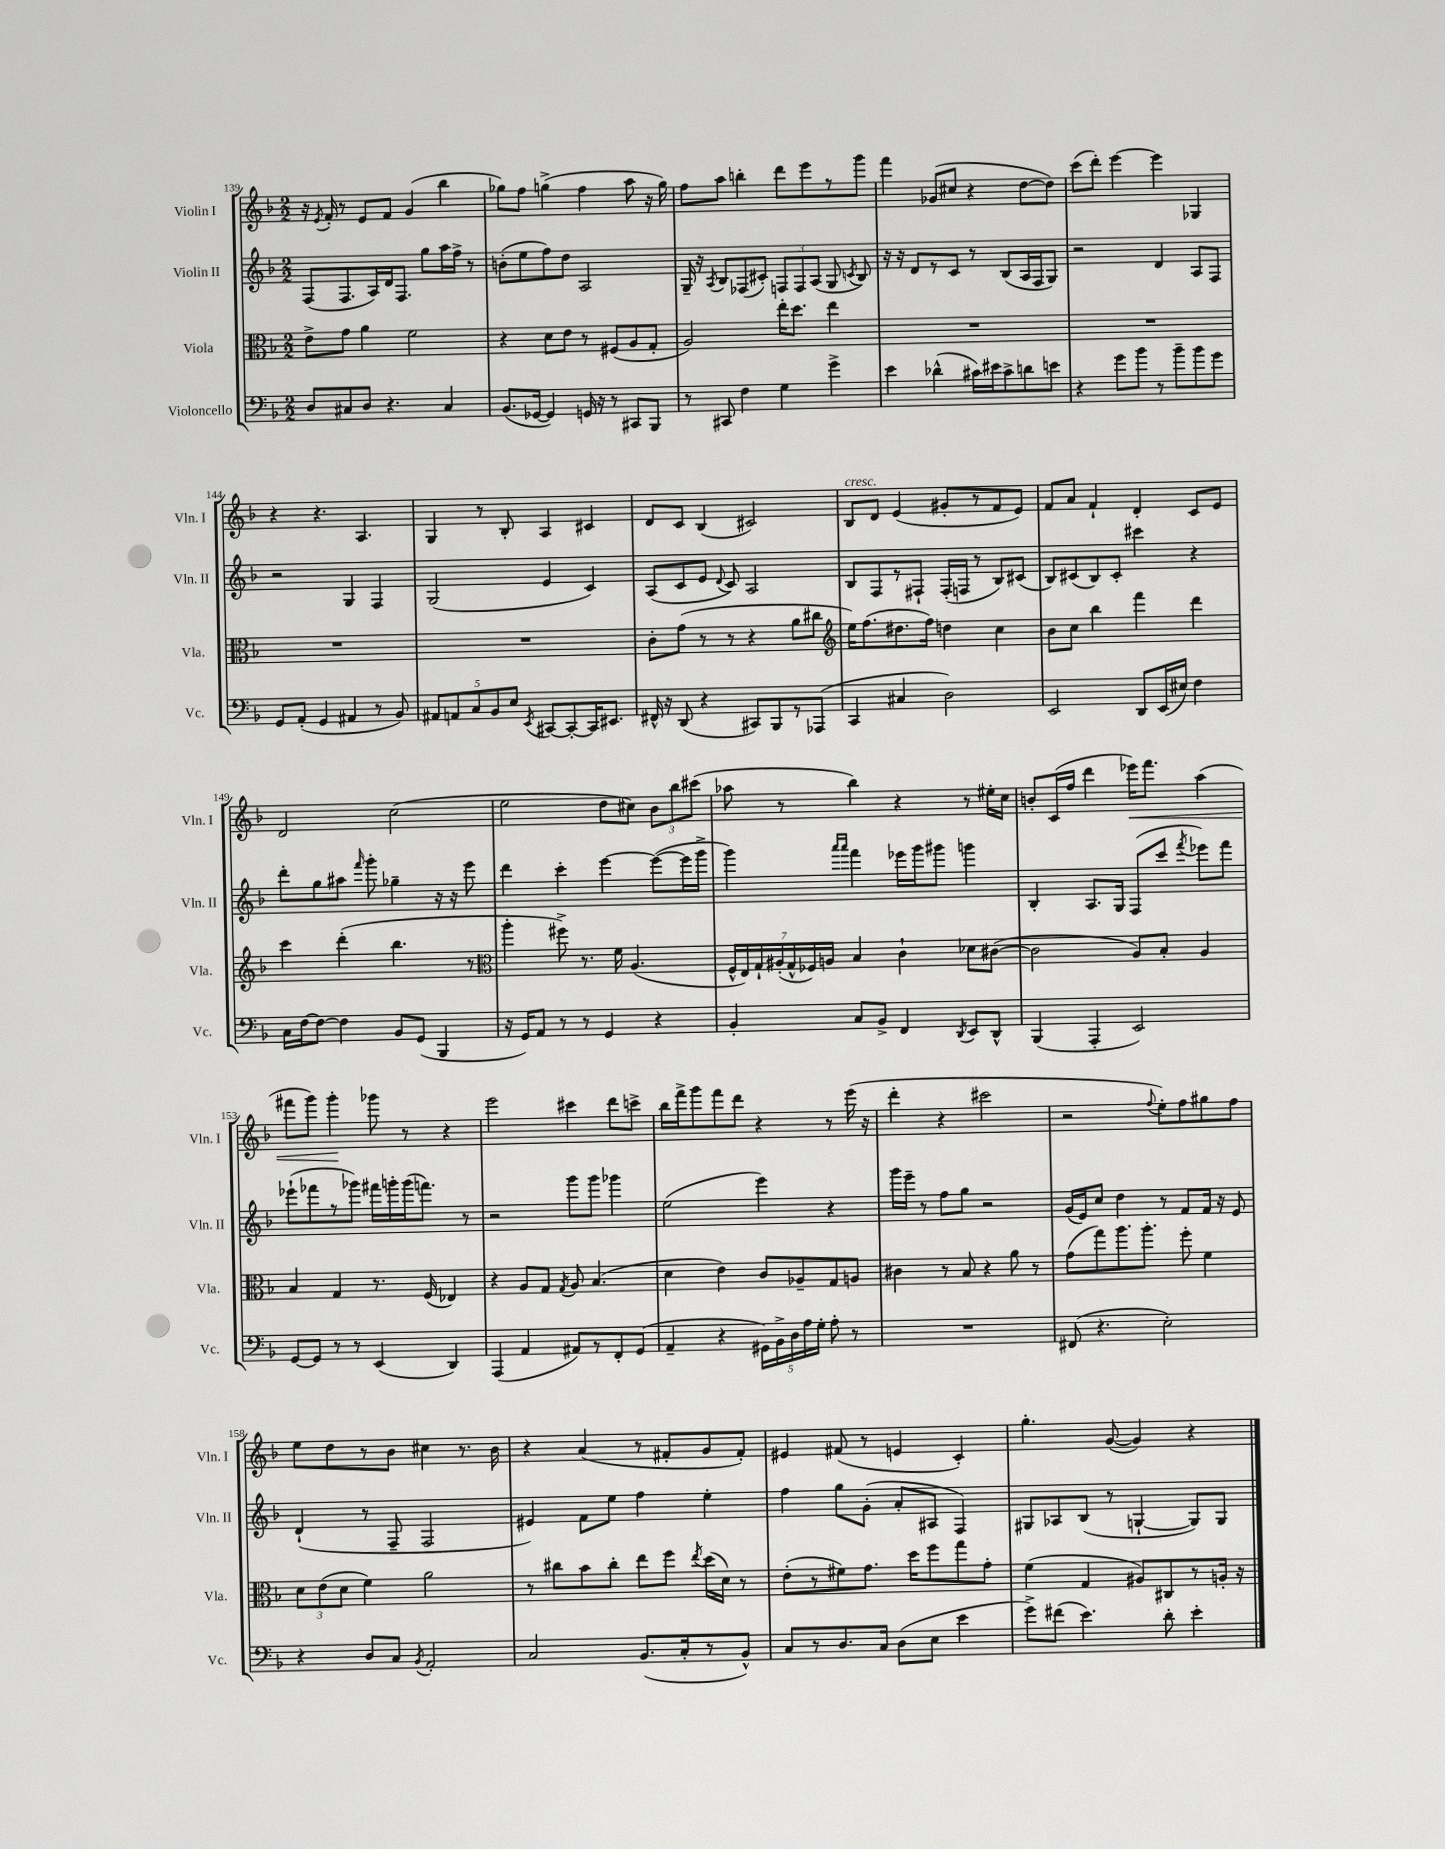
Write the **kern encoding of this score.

**kern	**kern	**kern	**kern
*staff4	*staff3	*staff2	*staff1
*clefF4	*clefC3	*clefG2	*clefG2
*k[b-]	*k[b-]	*k[b-]	*k[b-]
*M2/2	*M2/2	*M2/2	*M2/2
8D/L	8e^\L	(8F/L	16r
.	.	.	8qe/
.	.	.	16f'/
8C#/	8g\J	8.F/	8r
8D/J	4a\	.	8e/L
.	.	16A/L)	.
4.r	.	16d/J	8f/J
.	.	8.F/J	.
.	2f\	.	(4g/
.	.	8gg\L	.
4C#/	.	16aa\L	4bb-\
.	.	16ff^\JJ	.
.	.	8r	.
=	=	=	=
(8.BB-/L	4r	(8b'\L	8gg-\L)
.	.	8ee\	8ff\J
[16GG-/Jk	.	.	.
4GG-/])	8d\L	8ff\)	(4gg^\
.	8e\J	8dd\J	.
16GG/	8r	2A/	4ff\
16r	.	.	.
8r	(8F#/L	.	.
8CC#/L	8A/	.	8aa\
8BBB-/J	8G'/J	.	16r
.	.	.	16gg\)
=	=	=	=
8r	2A/)	16G~/	8ff\L
.	.	16r	.
.	.	8qA/	.
8CC#/	.	8B-/L	8aa\J
4F\	.	(8F-/	4bb'\
.	.	8c#'/J)	.
4G\	16ee'\LK	12F/L	8ddd\L
.	8.dd\J	.	.
.	.	12F/	.
.	.	.	8eee\
.	.	(12A/J	.
4g^\	4ee\	8G/	8r
.	.	8qc/	.
.	.	8B-/)	8ggg\J
=	=	=	=
4e\	1r	16r	4fff\
.	.	16r	.
.	.	8d/L	.
(4d-^^\	.	8r	(8g-/L
.	.	8c/J	8cc#/J
16c#\LL)	.	8r	4r
16e#\J	.	.	.
8c#^\	.	(8B-/L	.
8d\	.	16A/L	[8dd\L
.	.	16F/J	.
8e\J	.	8G/J)	8dd\]J)
=	=	=	=
4r	1r	2r	(8ccc\L
.	.	.	8ddd'\J)
8g\L	.	.	[4eee\
8b-\J	.	.	.
8r	.	4d/	4eee\]
8b-~\L	.	.	.
8b-\	.	8A/L	4G-/
8g\J	.	8F/J	.
=	=	=	=
8GG/L	1r	2r	4r
(8AA'/J	.	.	.
4GG/	.	.	4.r
4AA#/	.	4G/	.
.	.	.	4.A/
8r	.	4F/	.
8BB-/)	.	.	.
=	=	=	=
10AA#/L	1r	(2G/	4G/
10AA/	.	.	.
10C/	.	.	.
.	.	.	8r
10BB-/	.	.	.
.	.	.	8B-'/
10E/J	.	.	.
8qEE/	.	.	.
[8CC#/L	.	4e/	4A/
8CC#'/_	.	.	.
16CC#/]K	.	4c/)	4c#/
8.EE#/J	.	.	.
=	=	=	=
16FF#^^/	8c'\L	(8A/L	8d/L
16r	.	.	.
(8DD/	(8g\J	8c/	8c/J
4r	8r	8e/J	(4B-/
.	.	8qqd/	.
.	8r	8c/)	.
8CC#/L)	4r	2A/	2c#/)
8BBB-/	.	.	.
8r	8a\L	.	.
(8AAA-/J	8cc#\J	.	.
=	=	=	=
*	*clefG2	*	*
4CC/	16ee\LK)	8B-/L	8B-/L
.	(8.ff\	.	.
.	.	8F/	8d/J
4C#/	8.dd#\	8r	(4e/
.	.	8F#`/J	.
.	16ff\Jk)	.	.
2D\)	4dd\	(16F#'/LL	8g#'/L
.	.	16F/JJ	.
.	.	8r	8r
.	4cc\	8B-/L)	8f/
.	.	(8c#/J	8e/J)
=	=	=	=
2EE/	8b-\L	8B-/L)	8f/L
.	8cc\J	(8c#/	8a/J
.	4bb-\	8B-/)	4f`/
.	.	8c#'/J	.
8DD/L	4fff\	4ccc#\	4d'/
(16EE/L	.	.	.
16E#/JJ)	.	.	.
4F\	4ddd\	4r	8c/L
.	.	.	8e/J
=	=	=	=
16C\LL	4ccc\	8ddd'\L	2d/
[16F\J	.	.	.
8F\_J	.	8gg\	.
4F\]	(4ddd'\	8aa#\J	.
.	.	16qqfff/	.
.	.	8ggg'\	.
8BB-/L	4.bb-\	4gg-~\	(2cc\
(8GG/J	.	.	.
4BBB-/	.	16r	.
.	.	16r	.
.	8r	8eee\	.
=	=	=	=
*	*clefC3	*	*
16r	4aa'\	4ddd\	2ee\
16GG/LK)	.	.	.
8AA/J	.	.	.
8r	8ff#^\)	4ccc'\	.
8r	8.r	.	.
4GG/	.	[4eee\	8dd\L
.	16f\	.	.
.	(4.A/	.	8cc#\J)
4r	.	(8eee\_L	12b-\L
.	.	.	12bb-\
.	.	16eee\]L	.
.	.	.	(12ccc#\J
.	.	16ggg^\JJ	.
=	=	=	=
4BB-'/	28F^^/LL	4ggg\)	8aa-\
.	28E/)	.	.
.	28G`/	.	.
.	(28A#'/	.	.
.	.	.	8r
.	28G^^/	.	.
.	28F-/)	.	.
.	28A/JJ	.	.
.	.	16qqaaa/LL	.
.	.	16qqaaa/JJ	.
8C/L	4B-/	4fff\	4bb-\)
8BB-^/J	.	.	.
4FF/	4c`\	16eee-\LL	4r
.	.	16ggg\J	.
.	.	8ggg#\J	.
8qDD/	.	.	.
8EE/L	8d-\L	4ggg\	8r
8DD^^/J	([8c#\J	.	16ee#'\LL
.	.	.	16cc\JJ
=	=	=	=
(4BBB-/	2c#\]	4B-'/	8b'/L
.	.	.	(16c/L
.	.	.	16ff/JJ
4AAA'/	.	8.A/L	4ddd\
.	.	16G/Jk	.
2EE/)	8A/L)	(8F/L	16eee-\LK)
.	.	.	8.fff\J
.	8B-'/J	8ccc/J	.
.	.	8qfff/	.
.	4A/	8eee-\L)	(4aa\
.	.	8fff\J	.
=	=	=	=
[8GG/L	4B-/	(8eee-`\L	8fff#\L
8GG/]J	.	8fff-\	8ggg\J)
8r	4G/	8r	4ggg'\
8r	.	8ggg-\J)	.
(4EE/	8.r	16fff#\LL	8ggg-\
.	.	16ggg'\	.
.	.	(16ggg\J	8r
.	(16F/	8.fff\J)	.
4DD/)	4E-/)	.	4r
.	.	8r	.
=	=	=	=
(4AAA/	4r	2r	2eee\
4AA/	8A/L	.	.
.	8G/J	.	.
.	8qG/	.	.
8AA#/L)	8A/	8ggg\L	4ccc#\
8r	(4.B-/	8ggg\J	.
8FF'/	.	4ggg-\	8ddd\L
(8GG/J	.	.	8ccc^\J
=	=	=	=
4AA~/	4d\	(2ee\	16bb-\LL
.	.	.	16fff^\J
.	.	.	8ggg\
4r	4e\)	.	8fff\
.	.	.	8ddd\J
20GG#\LL)	8c/L	4eee\)	4r
20BB-^\	.	.	.
20D\	.	.	.
.	8A-~/	.	.
20A\	.	.	.
20G'\JJ	.	.	.
8A'\	8G/	4r	8r
8r	8A/J	.	(16eee\
.	.	.	16r
=	=	=	=
1r	4c#\	16ggg\LL	4ddd'\
.	.	16eee~\JJ	.
.	.	8r	.
.	8r	8ff\L	4r
.	8B-/	8gg\J	.
.	4r	2r	2ccc#\
.	8a\	.	.
.	8r	.	.
=	=	=	=
(8FF#/	(8g\L	(16g/LL	2r
.	.	16e/J)	.
4.r	8gg\)	8cc/J	.
.	8.aa\	4dd\	.
.	8.aa'\J	.	.
.	.	.	8qqff/
2E'\)	.	8r	8ee'\L)
.	8ff'\	8f/L	8ff\
.	4f\	16f/Jk	8gg#\
.	.	16r	.
.	.	8e/	8ff\J
=	=	=	=
4r	12d\L	(4d`/	8ee\L
.	(12e\	.	.
.	.	.	8dd\
.	12d\J	.	.
8D/L	4f\)	8r	8r
8C/J	.	8F~/	8b-\J
8qBB-/	.	.	.
2AA'/	2a\	2F/	4cc#\
.	.	.	8.r
.	.	.	16b-\
=	=	=	=
2C/	8r	4e#/)	4r
.	8cc#\L	.	.
.	8b-\	8f\L	(4a/
.	8cc#'\J	8ee\J	.
(8.BB-/L	8ee\L	4ff\	8r
.	8ff\J	.	8f#'/L
16C'/k	.	.	.
.	8qee/	.	.
8r	(16dd\LL	4ee'\	8g/
.	16d\JJ)	.	.
8BB-^^/J)	8r	.	8f#'/J)
=	=	=	=
8C/L	(8e'\L	4ff\	4e#/
8r	8r	.	.
8.D/	8f#\)	8gg\L	(8f#/
.	8.g\J	(8g'\J	8r
16C/Jk	.	.	.
(8D\L	.	8a'/L	4e/
.	16dd\LK	.	.
8E\J	8ff\	8A#/J	.
4e\	8gg\	4F/)	4c'/)
.	8g'\J	.	.
=	=	=	=
8g^\L)	(4f\	8G#/L	4.gg'\
(8f#\J	.	8A-/	.
4.e\)	4G/	(8B-/J	.
.	.	8r	([8g/
.	8A#/L)	[4G`/	4g/])
8d'\	8C#/	.	.
4e'\	8r	8G/]L)	4r
.	16A'/Jk	8G/J	.
.	16r	.	.
==	==	==	==
*-	*-	*-	*-
